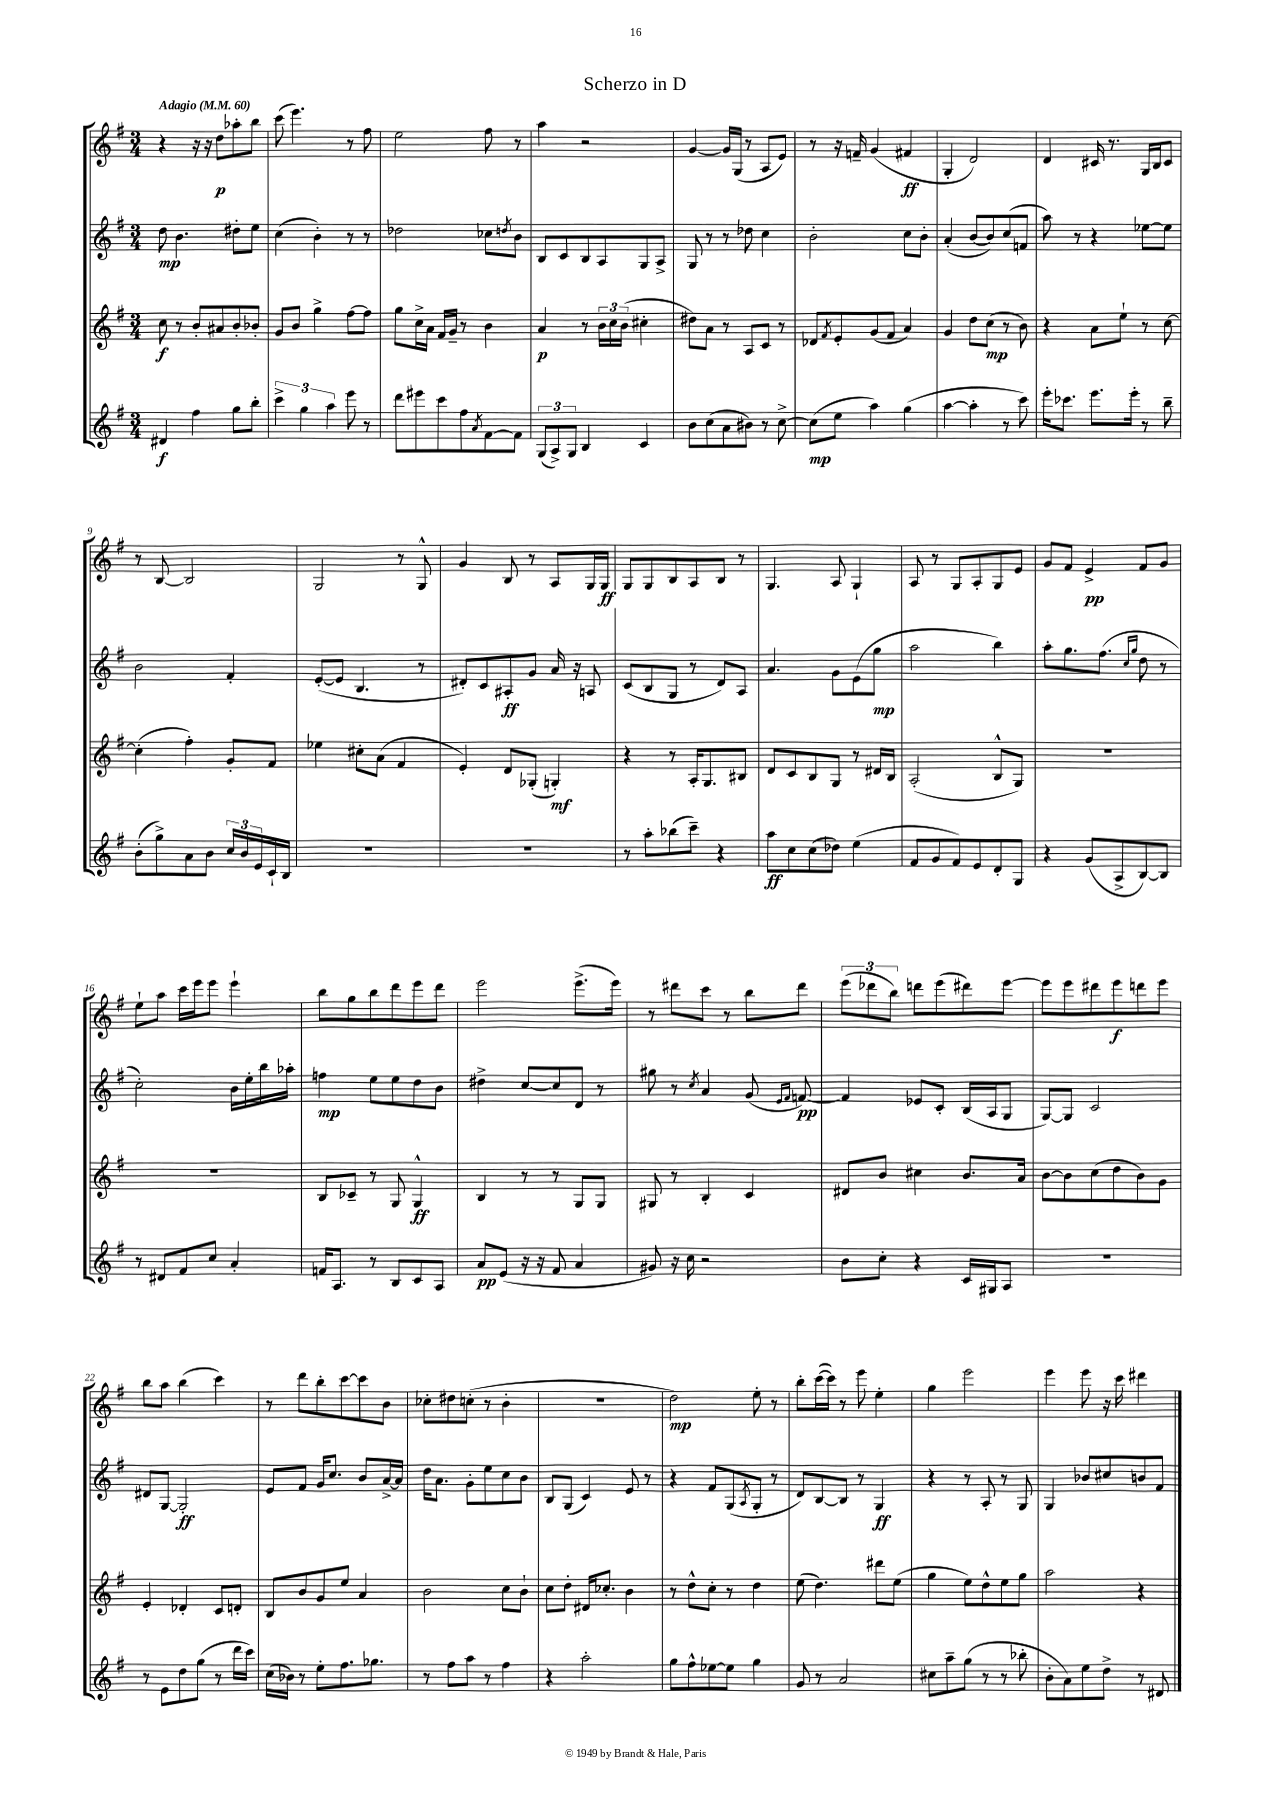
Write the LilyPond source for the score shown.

\header { title = "Scherzo in D" }
<<
\new StaffGroup <<
\new Staff = "s0" {
    \clef treble \key g \major \numericTimeSignature \time 3/4 \tempo "Adagio" 4 = 60
    r4 r16 r16 d''8\p aes''8-. b''8 |
    c'''8( e'''4.) r8 fis''8 |
    e''2 fis''8 r8 |
    a''4 r2 |
    g'4~ g'16 g16( r8 a8 e'8) |
    r8 r16 f'16-- g'4( fis'4\ff |
    g4-. d'2) |
    d'4 cis'16 r8. g16 b16 cis'8 |
    r8 b8~ b2 |
    g2 r8 g8-^ |
    g'4 b8 r8 a8 g16 g16\ff |
    g8 g8 b8 a8 b8 r8 |
    g4. a8 g4-! |
    a8 r8 g8 a8-. g8 e'8 |
    g'8 fis'8 e'4->\pp fis'8 g'8 |
    e''8-! a''8 c'''16 e'''16 e'''8 e'''4-! |
    b''8 g''8 b''8 d'''8 e'''8 d'''8 |
    e'''2 e'''8.->( e'''16) |
    r8 dis'''8 c'''8 r8 b''8 dis'''8 |
    \tuplet 3/2 { e'''8( des'''8 b''8) } d'''8 e'''8( dis'''8) e'''8~ |
    e'''8 e'''8 dis'''8 e'''8\f d'''8 e'''8 |
    b''8 a''8 b''4( c'''4) |
    r8 d'''8 b''8-. c'''8~ c'''8 b'8 |
    ces''8-. dis''8 c''8-.( r8 b'4-. |
    R2. |
    d''2\mp) e''8-. r8 |
    b''8-. c'''16~( c'''16) r8 e'''8 e''4-. |
    g''4 e'''2 |
    e'''4 e'''8 r16 c'''16 dis'''4 \bar "|." |
}
\new Staff = "s1" {
    \clef treble \key g \major \numericTimeSignature \time 3/4
    d''8\mp b'4. dis''8-. e''8 |
    c''4( b'4-.) r8 r8 |
    des''2 ces''8 \acciaccatura { d''8 } b'8 |
    b8 c'8 b8 a8 g8 a8-> |
    g8 r8 r8 des''8 c''4 |
    b'2-. c''8 b'8-. |
    a'4-.( b'8~ b'8) c''8( f'8 |
    a''8) r8 r4 ees''8~ ees''8 |
    b'2 fis'4-. |
    e'8~-.( e'8 b4. r8 |
    dis'8-.) c'8 ais8-.\ff g'8 a'16 r16 a8 |
    c'8( b8 g8 r8 d'8) a8 |
    a'4. g'8 e'8( g''8\mp |
    a''2 b''4) |
    a''8-. g''8. fis''8.( \grace { c''16 g''16 } d''8 r8 |
    c''2-.) b'16 e''16-. b''16 aes''16-. |
    f''4\mp e''8 e''8 d''8 b'8 |
    dis''4-> c''8~ c''8 d'8 r8 |
    gis''8 r8 \acciaccatura { c''8 } a'4 g'8( \grace { e'16 fis'16 } f'8~\pp) |
    f'4 ees'8 c'8-. b16( a16 g8 |
    g8~) g8 c'2 |
    dis'8 g8~ g2-.\ff |
    e'8 fis'8 g'16 c''8. b'8 a'16~-> a'16 |
    d''16 a'8. g'8-. e''8 c''8 b'8 |
    b8 g8( c'4) e'8 r8 |
    r4 fis'8 g8( \acciaccatura { a8 } g8-. r8 |
    d'8) b8~ b8 r8 g4\ff |
    r4 r8 a8-. r8 g8 |
    g4 bes'8 cis''8 b'8 fis'8 \bar "|." |
}
\new Staff = "s2" {
    \clef treble \key g \major \numericTimeSignature \time 3/4
    c''8\f r8 b'8-. ais'8 b'8-. bes'8-. |
    g'8 b'8 g''4-> fis''8~ fis''8 |
    g''8 c''16-> a'16 fis'16 g'16-- r8 b'4 |
    a'4\p r8 \tuplet 3/2 { b'16 c''16 b'16( } cis''4-. |
    dis''8) a'8 r8 a8 c'8 r8 |
    des'8 \acciaccatura { fis'8 } e'8-. g'8( fis'8 a'4) |
    g'4 d''8 c''8\mp( r8 b'8) |
    r4 a'8 e''8-! r8 c''8~ |
    c''4-.( fis''4-.) g'8-. fis'8 |
    ees''4 cis''8-. a'8( fis'4 |
    e'4-.) d'8 ges8-.( g4-.\mf) |
    r4 r8 a16-. g8. bis8 |
    d'8 c'8 b8 g8 r8 dis'16 b16 |
    a2-.( b8-^ g8) |
    R2. |
    R2. |
    b8 ces'8-- r8 g8 g4-^\ff |
    b4 r8 r8 g8 g8 |
    gis8 r8 b4-. c'4 |
    dis'8 b'8 cis''4 b'8. a'16 |
    b'8~ b'8 c''8( d''8 b'8) g'8 |
    e'4-. des'4-. c'8 d'8-. |
    b8 b'8 g'8 e''8 a'4 |
    b'2 c''8 b'8-! |
    c''8 d''8-. dis'16 ces''8.-. b'4 |
    r8 d''8-^ c''8-. r8 d''4 |
    e''8( d''4.) dis'''8 e''8( |
    g''4 e''8) d''8-^ e''8 g''8 |
    a''2 r4 \bar "|." |
}
\new Staff = "s3" {
    \clef treble \key g \major \numericTimeSignature \time 3/4
    dis'4\f fis''4 g''8 b''8-. |
    \tuplet 3/2 { c'''4-> g''4 a''4 } e'''8 r8 |
    d'''8 eis'''8 c'''8 fis''8 \acciaccatura { a'8 } fis'8~ fis'8 |
    \tuplet 3/2 { g8( a8->) g8 } b4 c'4 |
    b'8 c''8( a'8 bis'8) r8 c''8~-> |
    c''8\mp( e''8 a''4) g''4( |
    a''4~ a''4-. r8 c'''8) |
    e'''16-. ces'''8. e'''8. e'''16-. r8 b''8-- |
    b'8-.( g''8->) a'8 b'8 \tuplet 3/2 { c''16 b'16 e'16 } c'16-! b16 |
    R2. |
    R2. |
    r8 a''8-. bes''8( c'''8--) r4 |
    a''8\ff c''8 c''8( des''8) e''4( |
    fis'8 g'8 fis'8) e'8 d'8-. g8 |
    r4 g'8( a8-> b8~) b8 |
    r8 dis'8 fis'8 c''8 a'4-. |
    f'16 a8. r8 b8 c'8 a8 |
    a'8\pp e'8( r16 r16 fis'8 a'4 |
    gis'8) r16 c''16 r2 |
    b'8 c''8-. r4 c'16 gis16 a8 |
    R2. |
    r8 e'8 d''8 g''8( r8 d'''16 c'''16) |
    c''16( bes'16) r8 e''8-. fis''8. ges''8. |
    r8 fis''8 a''8 r8 fis''4 |
    r4 a''2-. |
    g''8 fis''8-^ ees''8~ ees''8 g''4 |
    g'8 r8 a'2 |
    cis''8 a''8-- g''8( r8 r8 bes''8-. |
    b'8-. a'8) e''8 d''8-> r8 dis'8 \bar "|." |
}
>>
>>
